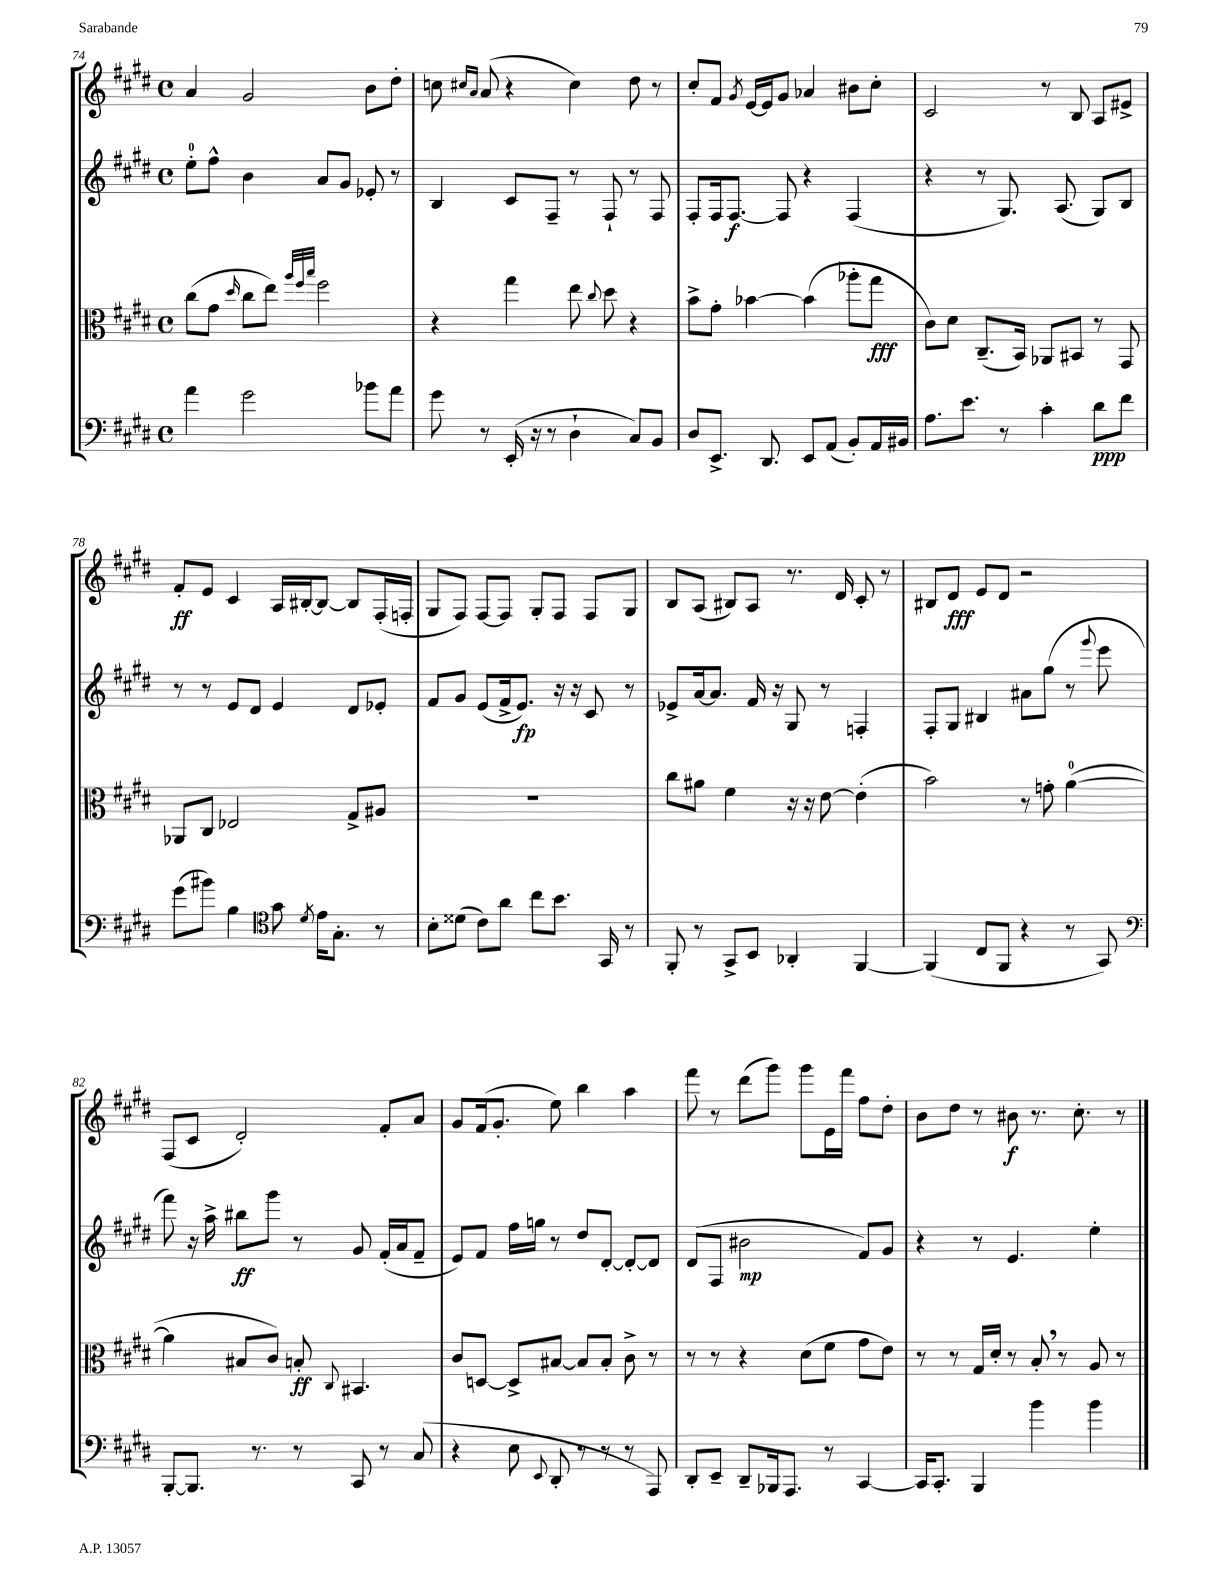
<<
\new StaffGroup <<
\new Staff = "s0" {
    \clef treble \key e \major \defaultTimeSignature \time 4/4
    \autoBeamOff a'4 gis'2 b'8[ dis''8]-. |
    c''8 \grace { cis''16[ a'16] } a'8( r4 cis''4) dis''8 r8 |
    cis''8[-. fis'8] \acciaccatura { gis'8 } e'16[~ e'16 gis'8] aes'4 bis'8[ cis''8]-. |
    cis'2 r8 b8 a8[ eis'8]-> |
    fis'8[-.\ff e'8] cis'4 a16[ bis16~-. bis8]~ bis8[ fis16-.( f16]-. |
    gis8[ fis8]) fis8[~ fis8] gis8[-. fis8] fis8[ gis8] |
    b8[ a8]( bis8[) a8] r8. dis'16 cis'8-. r8 |
    bis8[ dis'8]\fff e'8[ dis'8] r2 |
    fis8[( cis'8] dis'2-.) fis'8[-. a'8] |
    gis'8[ fis'16( gis'8.]-. e''8) b''4 a''4 |
    fis'''8 r8 dis'''8[( gis'''8]) gis'''8[ e'16 fis'''16] fis''8[ dis''8]-. |
    b'8[ dis''8] r8 bis'8\f r8. cis''8.-. r8 \bar "|." |
}
\new Staff = "s1" {
    \clef treble \key e \major \defaultTimeSignature \time 4/4
    \autoBeamOff e''8[-0-. fis''8]-^ b'4 a'8[ gis'8] ees'8-. r8 |
    b4 cis'8[ fis8]-- r8 fis8-! r8 fis8 |
    fis8[-. fis16 fis8.]~\f fis8 r4 fis4( |
    r4 r8 gis8.) a8.( gis8[) b8] |
    r8 r8 e'8[ dis'8] e'4 dis'8[ ees'8]-. |
    fis'8[ gis'8] e'8[( fis'16-> e'8.]\fp) r16 r16 cis'8 r8 |
    ees'8[-> a'16~ a'8.] fis'16 r16 gis8 r8 f4-. |
    fis8[-. gis8] bis4 ais'8[ gis''8]( r8 \appoggiatura { gis'''8 } e'''8 |
    fis'''8) r16 a''16-> bis''8[\ff gis'''8] r8 gis'8 fis'16[-.( a'16 fis'8]-- |
    e'8[) fis'8] fis''16[ g''16] r8 dis''8[ dis'8]~-. dis'8[~-. dis'8] |
    dis'8[( fis8] bis'2\mp fis'8[) gis'8] |
    r4 r8 e'4. e''4-. \bar "|." |
}
\new Staff = "s2" {
    \clef alto \key e \major \defaultTimeSignature \time 4/4
    \autoBeamOff cis''8[( gis'8] \grace { dis''16 } cis''8[ e''8]) \grace { a''32[ fis''32 b''32] } fis''2 |
    r4 gis''4 e''8 \appoggiatura { cis''8 } dis''8 r4 |
    b'8[-> gis'8]-. bes'4~ bes'4( aes''8[-. gis''8]\fff |
    cis'8[) dis'8] cis8.[--( b,16]) aes,8[ bis,8] r8 gis,8 |
    aes,8[ cis8] ees2 gis8[-> ais8] |
    R1 |
    cis''8[ ais'8] fis'4 r16 r16 e'8~ e'4-.( |
    b'2) r8 g'8-. a'4-0~( |
    a'4 bis8[ cis'8]) b8-.\ff \appoggiatura { cis8 } bis,4. |
    cis'8[ d8]~ d8[-> bis8]~ bis8[ bis8]-. cis'8-> r8 |
    r8 r8 r4 dis'8[( fis'8] gis'8[ e'8]) |
    r8 r8 gis16[ dis'16]-. r8 b8-. \breathe r8 a8 r8 \bar "|." |
}
\new Staff = "s3" {
    \clef bass \key e \major \defaultTimeSignature \time 4/4
    \autoBeamOff a'4 gis'2 bes'8[ a'8] |
    gis'8 r8 e,16-.( r16 r8 dis4-! cis8[) b,8] |
    dis8[ e,8.]-> dis,8. e,8[ a,8]( b,8[-.) a,16 bis,16] |
    a8.[ e'8.] r8 cis'4-. dis'8[\ppp fis'8] |
    gis'8[( bis'8]) b4 \clef tenor gis'8 \acciaccatura { dis'8 } e'16[ gis8.]-. r8 |
    b8[-. disis'8]( cis'8[) a'8] cis''8[ b'8.] gis,16 r8 |
    fis,8-. r8 gis,8[-> b,8] aes,4-. fis,4~ |
    fis,4( cis8[ fis,8] r4 r8 gis,8) |
    \clef bass b,,8[~-. b,,8.] r8. r8 cis,8 r8 cis8( |
    r4 e8 \appoggiatura { e,8 } dis,8-. r8 r8 r8 a,,8) |
    dis,8[-. e,8]-- dis,8[-- bes,,16 a,,8.] r8 cis,4~ |
    cis,16[ cis,8.]-. b,,4 b'4 b'4 \bar "|." |
}
>>
>>
\layout { \context { \Score currentBarNumber = #74 } }
